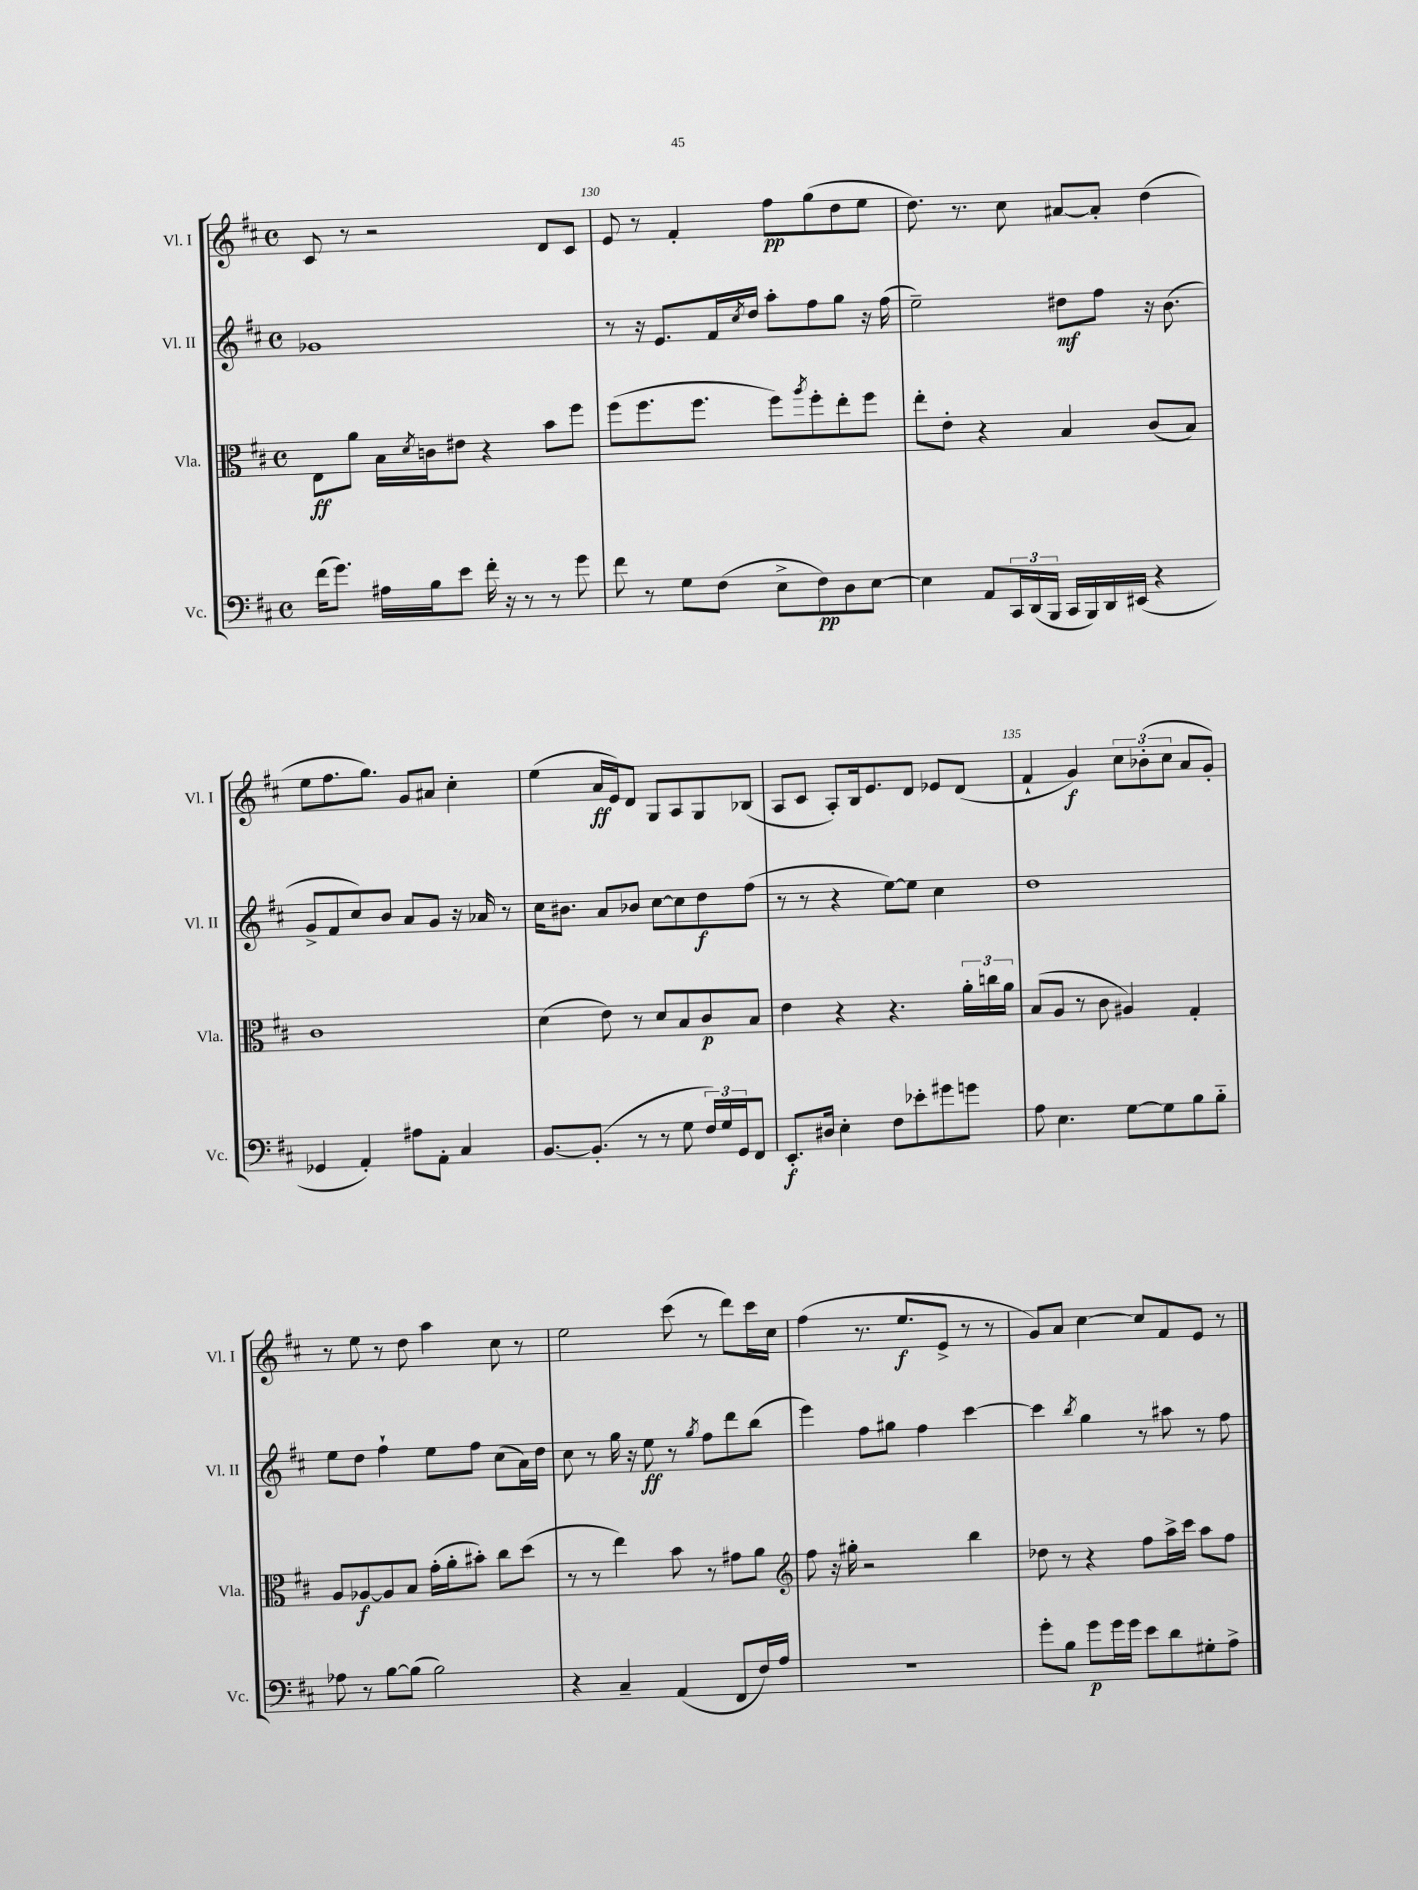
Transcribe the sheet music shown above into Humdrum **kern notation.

**kern	**dynam	**kern	**dynam	**kern	**dynam	**kern	**dynam
*part4	*part4	*part3	*part3	*part2	*part2	*part1	*part1
*staff4	*staff4	*staff3	*staff3	*staff2	*staff2	*staff1	*staff1
*I"Vc.	*	*I"Vla.	*	*I"Vl. II	*	*I"Vl. I	*
*I'Vc.	*	*I'Vla.	*	*I'Vl. II	*	*I'Vl. I	*
*clefF4	*	*clefC3	*	*clefG2	*	*clefG2	*
*k[f#c#]	*	*k[f#c#]	*	*k[f#c#]	*	*k[f#c#]	*
*M4/4	*	*M4/4	*	*M4/4	*	*M4/4	*
*met(c)	*	*met(c)	*	*met(c)	*	*met(c)	*
=129	=129	=129	=129	=129	=129	=129	=129
(16f#\KL	.	8E\L	ff	1g-X	.	8c#/	.
8.g\J)	.	.	.	.	.	.	.
.	.	8a\J	.	.	.	8r	.
16A#X\LL	.	16B\LL	.	.	.	2r	.
.	.	8qd/	.	.	.	.	.
16B\J	.	16cn\J	.	.	.	.	.
8e\J	.	8e#X\J	.	.	.	.	.
16f#'\	.	4r	.	.	.	.	.
16r	.	.	.	.	.	.	.
8r	.	.	.	.	.	.	.
8r	.	8b\L	.	.	.	8d/L	.
8g\	.	8ff#\J	.	.	.	8c#/J	.
=130	=130	=130	=130	=130	=130	=130	=130
8f#\	.	(8ff#\L	.	8r	.	8e/	.
8r	.	8.ff#\	.	16r	.	8r	.
.	.	.	.	8.e/L	.	.	.
8G\L	.	.	.	.	.	4f#'/	.
.	.	8.ff#\J	.	.	.	.	.
(8F#\J	.	.	.	16f#/L	.	.	.
.	.	.	.	8qcc#/	.	.	.
.	.	.	.	16dd/JJ	.	.	.
8E^\L	.	8ff#\L)	.	8aa'\L	.	8ff#\L	pp
.	.	8qaa/	.	.	.	.	.
8F#\)	pp	8ff#'\	.	8ff#\	.	(8gg\	.
8D\	.	8ee'\	.	8gg\J	.	8dd\	.
[8E\J	.	8ff#\J	.	16r	.	8ee\J	.
.	.	.	.	(16ff#\	.	.	.
=131	=131	=131	=131	=131	=131	=131	=131
4E\]	.	8ee'\L	.	2ee~\)	.	8.dd\)	.
.	.	8e'\J	.	.	.	.	.
.	.	.	.	.	.	8.r	.
8AA/L	.	4r	.	.	.	.	.
24CC#/L	.	.	.	.	.	8cc#\	.
(24DD/	.	.	.	.	.	.	.
24BBB/JJ	.	.	.	.	.	.	.
16CC#/LL	.	4B/	.	8dd#X\L	mf	[8a#X/L	.
16BBB/)	.	.	.	.	.	.	.
16DD/	.	.	.	8ff#\J	.	8a#'/J]	.
(16EE#X/JJ	.	.	.	.	.	.	.
4r	.	(8c#/L	.	16r	.	(4dd\	.
.	.	.	.	(8.b\	.	.	.
.	.	8B/J)	.	.	.	.	.
!!LO:LB:g=z
=132	=132	=132	=132	=132	=132	=132	=132
4GG-X/	.	1c#	.	8g^/L	.	8ee\L	.
.	.	.	.	8f#/	.	8.ff#\	.
4AA'/)	.	.	.	8cc#/)	.	.	.
.	.	.	.	.	.	8.gg\J)	.
.	.	.	.	8b/J	.	.	.
8A#X\L	.	.	.	8a/L	.	8g/L	.
8AA'\J	.	.	.	8g/J	.	8a#X/J	.
4C#/	.	.	.	16r	.	4cc#'\	.
.	.	.	.	16a-X/	.	.	.
.	.	.	.	8r	.	.	.
=133	=133	=133	=133	=133	=133	=133	=133
[8.BB/L	.	(4d\	.	16cc#\KL	.	(4ee\	.
.	.	.	.	8.b#X\J	.	.	.
(8.BB'/J]	.	.	.	.	.	.	.
.	.	8e\)	.	8a/L	.	16a/LL	ff
.	.	.	.	.	.	16e/J)	.
8r	.	8r	.	8b-X/J	.	8d/J	.
8r	.	8d/L	.	[8cc#\L	.	8G/L	.
8G\	.	8B/	.	8cc#\]	.	8A/	.
24F#/LL)	.	8c#/	p	8dd\	f	8G/	.
24G/	.	.	.	.	.	.	.
24GG/J	.	.	.	.	.	.	.
8FF#/J	.	8B/J	.	(8ff#\J	.	(8B-X/J	.
=134	=134	=134	=134	=134	=134	=134	=134
8.EE'/L	f	4e\	.	8r	.	8A/L	.
.	.	.	.	8r	.	8c#/J	.
16D#X/Jk	.	.	.	.	.	.	.
4E'\	.	4r	.	4r	.	8A'/L)	.
.	.	.	.	.	.	16B/k	.
.	.	.	.	.	.	8.e/	.
8F#\L	.	4.r	.	[8ee\L)	.	.	.
8e-X'\	.	.	.	8ee\J]	.	8d/J	.
8g#X\	.	.	.	4cc#\	.	8e-X/L	.
8gn\J	.	24a'\LL	.	.	.	(8d/J	.
.	.	24ccn\	.	.	.	.	.
.	.	24a\JJ	.	.	.	.	.
=135	=135	=135	=135	=135	=135	=135	=135
8A\	.	(8B/L	.	1dd	.	4f#`/	.
4.E\	.	8A/J	.	.	.	.	.
.	.	8r	.	.	.	4g/)	f
.	.	8c#\	.	.	.	.	.
[8G\L	.	4A#X/)	.	.	.	12cc#\L	.
.	.	.	.	.	.	(12b-X'\	.
8G\]	.	.	.	.	.	.	.
.	.	.	.	.	.	12cc#\J	.
8B\	.	4G'/	.	.	.	8a/L	.
8B\J	.	.	.	.	.	8g'/J)	.
!!LO:LB:g=z
=136	=136	=136	=136	=136	=136	=136	=136
8A-X\	.	8A/L	.	8ee\L	.	8r	.
8r	.	[8A-X/	f	8dd\J	.	8ee\	.
[8B\L	.	8A-/]	.	4ff#`\	.	8r	.
(8B\J]	.	8B/J	.	.	.	8dd\	.
2B\)	.	(16g'\LL	.	8ee\L	.	4aa\	.
.	.	16a'\J	.	.	.	.	.
.	.	8b#X'\J)	.	8ff#\J	.	.	.
.	.	8cc#\L	.	(8cc#\L	.	8cc#\	.
.	.	(8dd\J	.	16a\L)	.	8r	.
.	.	.	.	16dd\JJ	.	.	.
=137	=137	=137	=137	=137	=137	=137	=137
4r	.	8r	.	8cc#\	.	2ee\	.
.	.	8r	.	8r	.	.	.
4C#~/	.	4ee\)	.	16gg\	.	.	.
.	.	.	.	16r	.	.	.
.	.	.	.	8ee\	ff	.	.
(4AA/	.	8b\	.	8r	.	(8ccc#\	.
.	.	.	.	8qgg/	.	.	.
.	.	8r	.	8ff#\L	.	8r	.
8FF#/L	.	8g#X\L	.	8ddd\	.	8ddd\L)	.
16F#/L)	.	8a\J	.	(8bb\J	.	16ccc#\L	.
16A/JJ	.	.	.	.	.	16cc#\JJ	.
=138	=138	=138	=138	=138	=138	=138	=138
*	*	*clefG2	*	*	*	*	*
1r	.	8ff#\	.	4eee\)	.	(4ff#\	.
.	.	16r	.	.	.	.	.
.	.	16gg#X'\	.	.	.	.	.
.	.	2r	.	8ff#\L	.	8.r	.
.	.	.	.	8gg#X\J	.	.	.
.	.	.	.	.	.	8.ee/L	f
.	.	.	.	4ff#\	.	.	.
.	.	.	.	.	.	8e^/J	.
.	.	4bb\	.	[4ccc#\	.	8r	.
.	.	.	.	.	.	8r	.
=139	=139	=139	=139	=139	=139	=139	=139
8g'\L	.	8dd-X\	.	4ccc#\]	.	8g/L)	.
8B\J	.	8r	.	.	.	8a/J	.
.	.	.	.	8qbb/	.	.	.
8g\L	p	4r	.	4gg\	.	[4cc#\	.
16g\L	.	.	.	.	.	.	.
16g\JJ	.	.	.	.	.	.	.
8e\L	.	8ff#\L	.	8r	.	8cc#/L]	.
8d\	.	16aa^\L	.	8aa#X\	.	8f#/	.
.	.	16ccc#\JJ	.	.	.	.	.
8G#X'\	.	8aa\L	.	8r	.	8e/J	.
8A^\J	.	8ff#\J	.	8ff#\	.	8r	.
==	==	==	==	==	==	==	==
*-	*-	*-	*-	*-	*-	*-	*-
